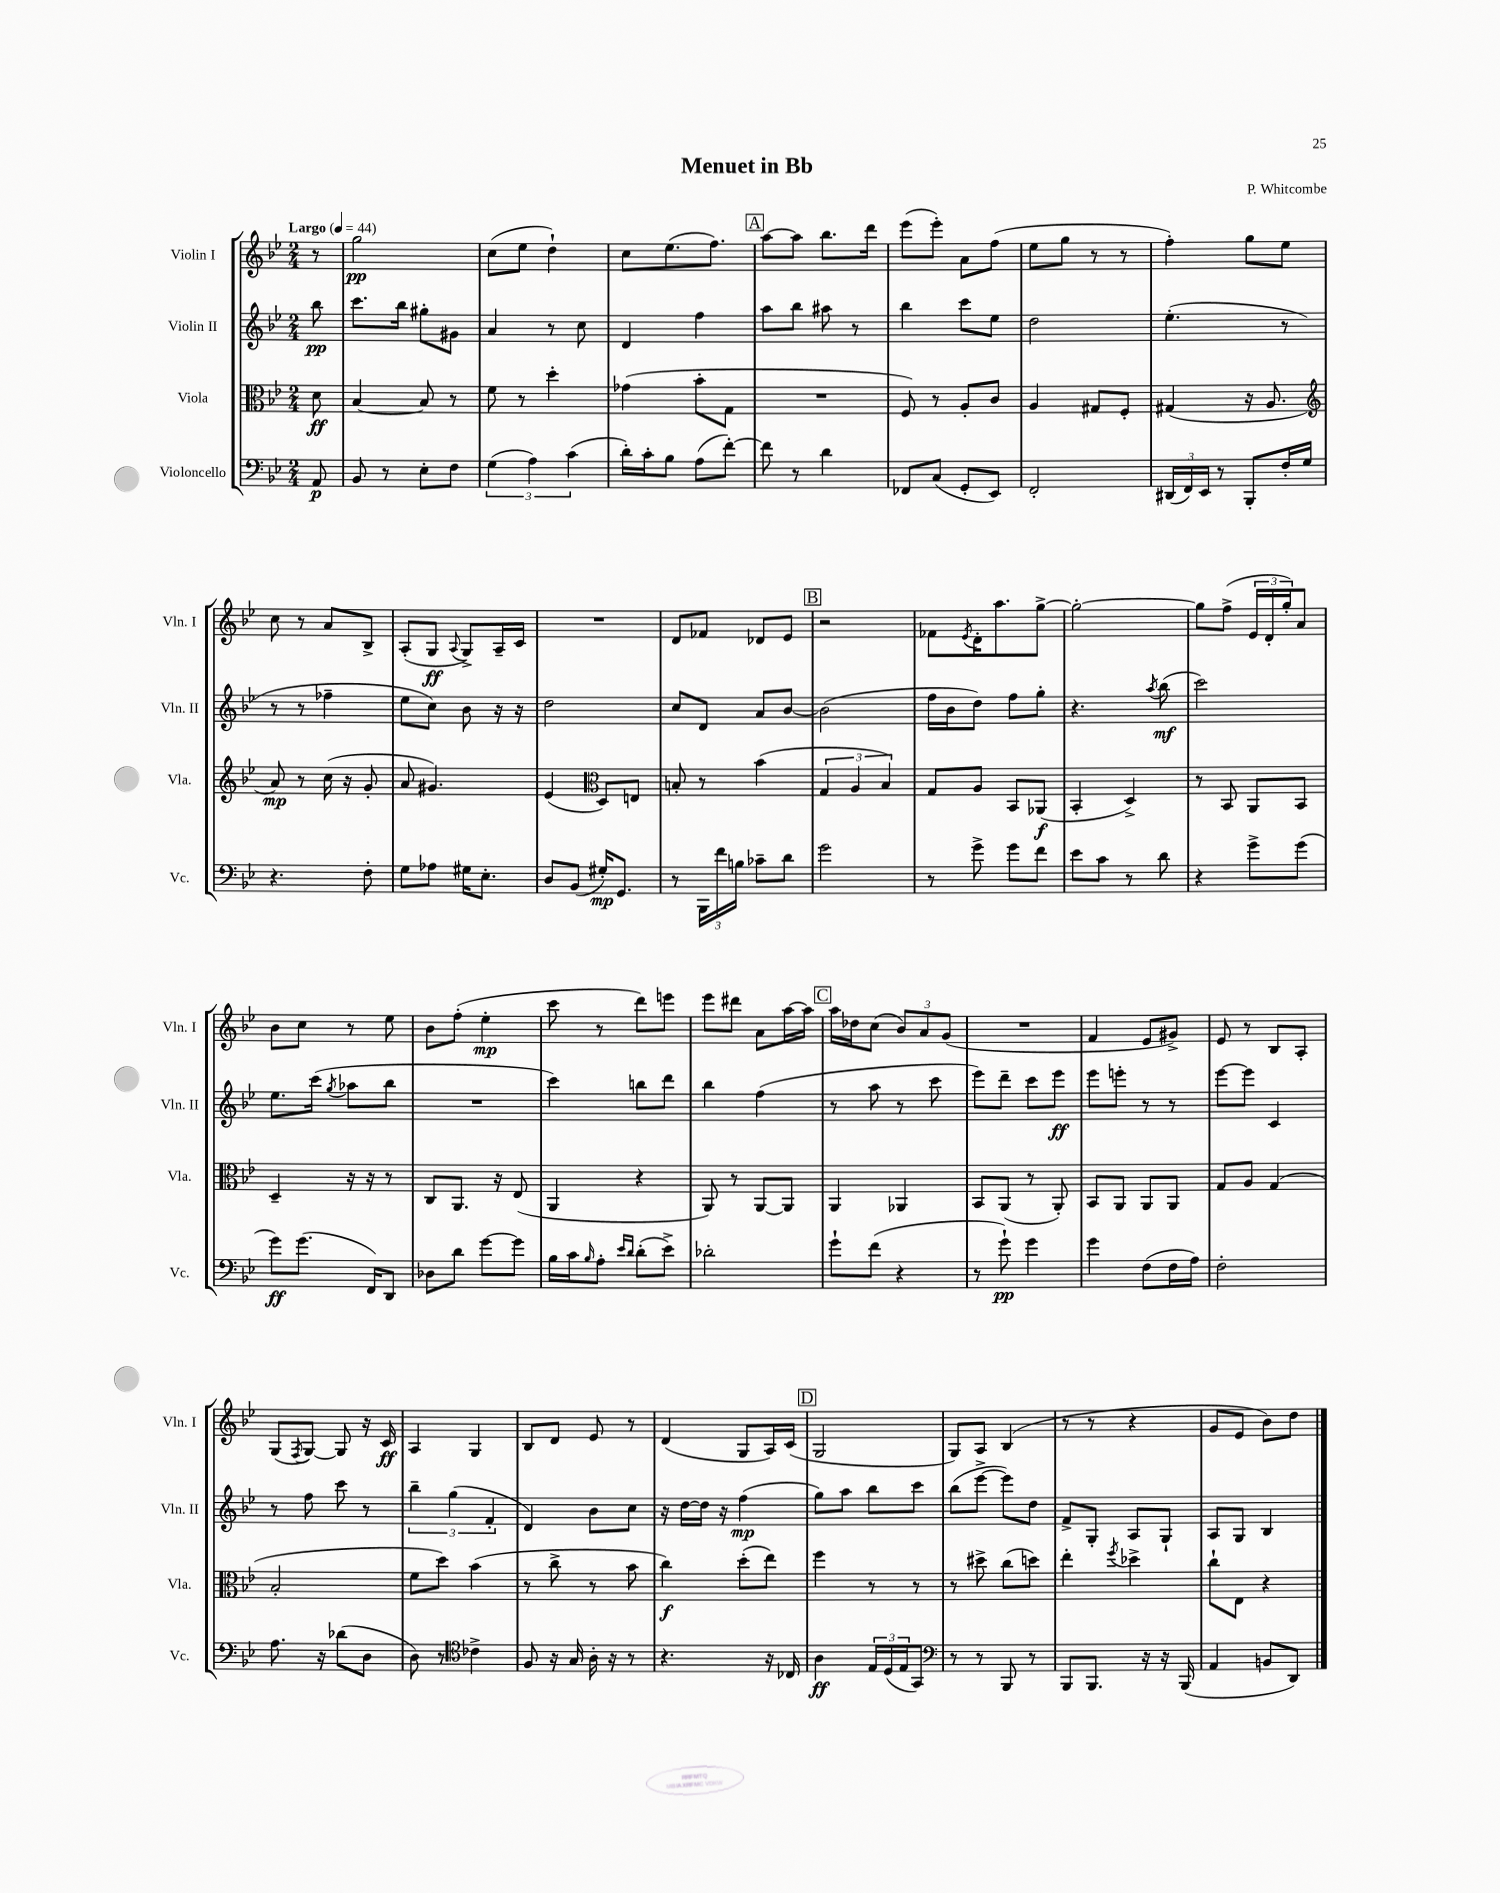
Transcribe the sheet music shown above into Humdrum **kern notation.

**kern	**dynam	**kern	**dynam	**kern	**dynam	**kern	**dynam
*part4	*part4	*part3	*part3	*part2	*part2	*part1	*part1
*staff4	*staff4	*staff3	*staff3	*staff2	*staff2	*staff1	*staff1
*I"Violoncello	*	*I"Viola	*	*I"Violin II	*	*I"Violin I	*
*I'Vc.	*	*I'Vla.	*	*I'Vln. II	*	*I'Vln. I	*
*clefF4	*	*clefC3	*	*clefG2	*	*clefG2	*
*k[b-e-]	*	*k[b-e-]	*	*k[b-e-]	*	*k[b-e-]	*
*M2/4	*	*M2/4	*	*M2/4	*	*M2/4	*
*MM44	*	*MM44	*	*MM44	*	*MM44	*
=	=	=	=	=	=	=	=
!	!	!	!	!	!	!LO:TX:a:B:t=Largo	!
8AA/	p	8d\	ff	8bb-\	pp	8r	.
=1	=1	=1	=1	=1	=1	=1	=1
8BB-/	.	[4B-/	.	8.ccc\L	.	2gg\	pp
8r	.	.	.	.	.	.	.
.	.	.	.	16bb-\Jk	.	.	.
8E-'\L	.	8B-/]	.	8gg#X'\L	.	.	.
8F\J	.	8r	.	8g#X\J	.	.	.
=2	=2	=2	=2	=2	=2	=2	=2
(6G\	.	8f\	.	4a/	.	(8cc\L	.
.	.	8r	.	.	.	8ee-\J	.
6A\)	.	.	.	.	.	.	.
.	.	4dd'\	.	8r	.	4dd`\)	.
(6c\	.	.	.	.	.	.	.
.	.	.	.	8cc\	.	.	.
=3	=3	=3	=3	=3	=3	=3	=3
16d'\LL)	.	(4g-X\	.	4d/	.	8cc\L	.
16c'\J	.	.	.	.	.	.	.
8B-\J	.	.	.	.	.	(8.ee-\	.
(8A\L	.	8b-'\L	.	4ff\	.	.	.
.	.	.	.	.	.	8.ff\J)	.
[8f'\J)	.	8G\J	.	.	.	.	.
!!LO:REH:place=s1:t=A
=4	=4	=4	=4	=4	=4	=4	=4
8f\]	.	2r	.	8aa\L	.	[8aa\L	.
8r	.	.	.	8bb-\J	.	8aa\J]	.
4d\	.	.	.	8aa#X\	.	8.bb-\L	.
.	.	.	.	8r	.	.	.
.	.	.	.	.	.	16ddd\Jk	.
=5	=5	=5	=5	=5	=5	=5	=5
8FF-X/L	.	8F/)	.	4bb-\	.	(8eee-\L	.
(8C/J	.	8r	.	.	.	8eee-'\J)	.
8GG'/L	.	8A'/L	.	8ccc\L	.	8a\L	.
8EE-/J)	.	8c/J	.	8ee-\J	.	(8ff\J	.
=6	=6	=6	=6	=6	=6	=6	=6
2FF'/	.	4A/	.	2dd\	.	8ee-\L	.
.	.	.	.	.	.	8gg\J	.
.	.	8G#X/L	.	.	.	8r	.
.	.	8F'/J	.	.	.	8r	.
=7	=7	=7	=7	=7	=7	=7	=7
(24DD#X/LL	.	(4G#X/	.	(4.ee-'\	.	4ff'\)	.
24FF/)	.	.	.	.	.	.	.
24EE-/JJ	.	.	.	.	.	.	.
8r	.	.	.	.	.	.	.
8BBB-'/L	.	16r	.	.	.	8gg\L	.
.	.	8.A/	.	.	.	.	.
16F'/L	.	.	.	8r	.	8ee-\J	.
16G/JJ	.	.	.	.	.	.	.
!!LO:LB:g=z
=8	=8	=8	=8	=8	=8	=8	=8
*	*	*clefG2	*	*	*	*	*
4.r	.	8a/)	mp	8r	.	8cc\	.
.	.	8r	.	8r	.	8r	.
.	.	(16cc\	.	4ff-X~\	.	8a/L	.
.	.	16r	.	.	.	.	.
8F'\	.	8g'/	.	.	.	8B-^/J	.
=9	=9	=9	=9	=9	=9	=9	=9
8G\L	.	8a/	.	8ee-\L	.	(8A'/L	.
8A-X\J	.	4.g#X/)	.	8cc\J)	.	8G/J	ff
.	.	.	.	.	.	8qqA/	.
16G#X\KL	.	.	.	8b-\	.	8G^/L)	.
8.E-'\J	.	.	.	.	.	.	.
.	.	.	.	16r	.	16A~/L	.
.	.	.	.	16r	.	16c/JJ	.
=10	=10	=10	=10	=10	=10	=10	=10
8D/L	.	(4e-/	.	2dd\	.	2r	.
(8BB-/J	.	.	.	.	.	.	.
*	*	*clefC3	*	*	*	*	*
16G#X'/KL)	mp	8D/L)	.	.	.	.	.
8.GG/J	.	.	.	.	.	.	.
.	.	8En/J	.	.	.	.	.
=11	=11	=11	=11	=11	=11	=11	=11
8r	.	8Bn'/	.	8cc/L	.	8d/L	.
24BBB-\LL	.	8r	.	8d/J	.	8f-X/J	.
24f\	.	.	.	.	.	.	.
24Bn\JJ	.	.	.	.	.	.	.
8c-X~\L	.	(4b-\	.	8a/L	.	8d-X/L	.
8d\J	.	.	.	[8b-/J	.	8e-/J	.
!!LO:REH:place=s1:t=B
=12	=12	=12	=12	=12	=12	=12	=12
2g\	.	6G/	.	(2b-\]	.	2r	.
.	.	6A/	.	.	.	.	.
.	.	6B-/)	.	.	.	.	.
=13	=13	=13	=13	=13	=13	=13	=13
8r	.	8G/L	.	16ff\LL	.	8f-X\L	.
.	.	.	.	16b-\J	.	.	.
.	.	.	.	.	.	8qe-/	.
8g^\	.	8A/J	.	8dd\J)	.	16d'\K	.
.	.	.	.	.	.	8.aa\	.
8g\L	.	8BB-/L	.	8ff\L	.	.	.
8f\J	.	(8AA-X/J	f	8gg'\J	.	[8gg^\J	.
=14	=14	=14	=14	=14	=14	=14	=14
8e-\L	.	4BB-'/	.	4.r	.	2gg'\_	.
8c\J	.	.	.	.	.	.	.
8r	.	4D^/)	.	.	.	.	.
.	.	.	.	8qaa/	.	.	.
8d\	.	.	.	(8bb-\	mf	.	.
=15	=15	=15	=15	=15	=15	=15	=15
4r	.	8r	.	2ccc\)	.	8gg\L]	.
.	.	8BB-/	.	.	.	(8ff^\J	.
8g^\L	.	8AA/L	.	.	.	24e-/LL	.
.	.	.	.	.	.	24d'/	.
.	.	.	.	.	.	24gg'/J)	.
(8g\J	.	8BB-/J	.	.	.	8a/J	.
!!LO:LB:g=z
=16	=16	=16	=16	=16	=16	=16	=16
8g\L)	ff	4D~/	.	8.ee-\L	.	8b-\L	.
(8.g\J	.	.	.	.	.	8cc\J	.
.	.	.	.	(16ccc\Jk	.	.	.
.	.	.	.	8qgg/	.	.	.
.	.	16r	.	8aa-X\L	.	8r	.
16FF/KL)	.	16r	.	.	.	.	.
8DD/J	.	8r	.	8bb-\J	.	8ee-\	.
=17	=17	=17	=17	=17	=17	=17	=17
8D-X\L	.	8C/L	.	2r	.	8b-\L	.
8d\J	.	8.AA/J	.	.	.	(8ff'\J	.
[8g\L	.	.	.	.	.	4ee-'\	mp
.	.	16r	.	.	.	.	.
8g\J]	.	(8E-/	.	.	.	.	.
=18	=18	=18	=18	=18	=18	=18	=18
16B-\LL	.	4AA/	.	4ccc\)	.	8ccc\	.
16c\J	.	.	.	.	.	.	.
16qqB-/	.	.	.	.	.	.	.
8A'\J	.	.	.	.	.	8r	.
16qqe-/LL	.	.	.	.	.	.	.
16qqd/JJ	.	.	.	.	.	.	.
(8d'\L	.	4r	.	8bbn\L	.	8ddd\L)	.
8e-^\J)	.	.	.	8ddd\J	.	8eeen\J	.
=19	=19	=19	=19	=19	=19	=19	=19
2d-X'\	.	8AA/)	.	4bb-\	.	8eee-\L	.
.	.	8r	.	.	.	8ddd#X\J	.
.	.	[8AA/L	.	(4ff\	.	8a\L	.
.	.	8AA/J]	.	.	.	[16aa\L	.
.	.	.	.	.	.	16aa\JJ]	.
!!LO:REH:place=s1:t=C
=20	=20	=20	=20	=20	=20	=20	=20
8g`\L	.	4AA/	.	8r	.	16aa\LL	.
.	.	.	.	.	.	16dd-X\J	.
(8f\J	.	.	.	8aa\	.	(8cc\J	.
4r	.	4AA-X/	.	8r	.	12b-/L)	.
.	.	.	.	.	.	12a/	.
.	.	.	.	8ccc\	.	.	.
.	.	.	.	.	.	(12g/J	.
=21	=21	=21	=21	=21	=21	=21	=21
8r	.	8BB-/L	.	8eee-\L)	.	2r	.
8g`\)	pp	(8AA/J	.	8ddd~\J	.	.	.
4g\	.	8r	.	8ccc\L	.	.	.
.	.	8AA'/)	.	8eee-\J	ff	.	.
=22	=22	=22	=22	=22	=22	=22	=22
4g\	.	8BB-/L	.	8eee-\L	.	4f/	.
.	.	8AA/J	.	8eeen'\J	.	.	.
(8F\L	.	8AA/L	.	8r	.	8e-/L	.
16F\L	.	8AA/J	.	8r	.	8g#X^/J)	.
16A\JJ)	.	.	.	.	.	.	.
=23	=23	=23	=23	=23	=23	=23	=23
2F'\	.	8G/L	.	[8eee-\L	.	8e-/	.
.	.	8A/J	.	8eee-\J]	.	8r	.
.	.	(4G/	.	4c/	.	8B-/L	.
.	.	.	.	.	.	8A'/J	.
!!LO:LB:g=z
=24	=24	=24	=24	=24	=24	=24	=24
8.A\	.	2B-'/	.	8r	.	(8G/L	.
.	.	.	.	.	.	8qF/	.
.	.	.	.	8ff\	.	[8G/J)	.
16r	.	.	.	.	.	.	.
(8d-X\L	.	.	.	8ccc\	.	8G/]	.
8D\J	.	.	.	8r	.	16r	.
.	.	.	.	.	.	16c/	ff
=25	=25	=25	=25	=25	=25	=25	=25
8D\)	.	8f\L	.	6bb-~\	.	4A/	.
8r	.	8dd\J)	.	.	.	.	.
.	.	.	.	(6gg\	.	.	.
*clefC4	*	*	*	*	*	*	*
4c-X^\	.	(4b-\	.	.	.	4G/	.
.	.	.	.	6f'/	.	.	.
=26	=26	=26	=26	=26	=26	=26	=26
8F/	.	8r	.	4d/)	.	8B-/L	.
16r	.	8cc^\	.	.	.	8d/J	.
16G/	.	.	.	.	.	.	.
16A'\	.	8r	.	8b-\L	.	8e-/	.
16r	.	.	.	.	.	.	.
8r	.	8b-\	.	8cc\J	.	8r	.
=27	=27	=27	=27	=27	=27	=27	=27
4.r	.	4cc\)	f	16r	.	(4d/	.
.	.	.	.	[16dd\LL	.	.	.
.	.	.	.	16dd\JJ]	.	.	.
.	.	.	.	16r	.	.	.
.	.	(8dd'\L	.	(4ff\	mp	8G/L	.
16r	.	8ee-\J)	.	.	.	16A/L)	.
16C-X/	.	.	.	.	.	(16c/JJ	.
!!LO:REH:place=s1:t=D
=28	=28	=28	=28	=28	=28	=28	=28
4A\	ff	4ff\	.	8gg\L)	.	2G/	.
.	.	.	.	8aa\J	.	.	.
24E-/LL	.	8r	.	8bb-\L	.	.	.
(24D/	.	.	.	.	.	.	.
24E-/J	.	.	.	.	.	.	.
8GG/J)	.	8r	.	8ccc\J	.	.	.
=29	=29	=29	=29	=29	=29	=29	=29
*clefF4	*	*	*	*	*	*	*
8r	.	8r	.	(8bb-\L	.	8G/L)	.
8r	.	8dd#X^\	.	[8eee-^\J	.	8A/J	.
8BBB-/	.	(8cc\L	.	8eee-\L])	.	(4B-/	.
8r	.	8ddn\J)	.	8dd\J	.	.	.
=30	=30	=30	=30	=30	=30	=30	=30
8BBB-/L	.	4ee-'\	.	8f^/L	.	8r	.
8.BBB-/J	.	.	.	8G'/J	.	8r	.
.	.	8qff/	.	.	.	.	.
.	.	4dd-X^\	.	8A/L	.	4r	.
16r	.	.	.	.	.	.	.
16r	.	.	.	8G`/J	.	.	.
(16BBB-/	.	.	.	.	.	.	.
=31	=31	=31	=31	=31	=31	=31	=31
4AA/	.	8cc`\L	.	8A/L	.	8g/L	.
.	.	8E-\J	.	8G/J	.	8e-/J	.
8BBn/L	.	4r	.	4B-/	.	8b-\L)	.
8DD/J)	.	.	.	.	.	8dd\J	.
==	==	==	==	==	==	==	==
*-	*-	*-	*-	*-	*-	*-	*-
